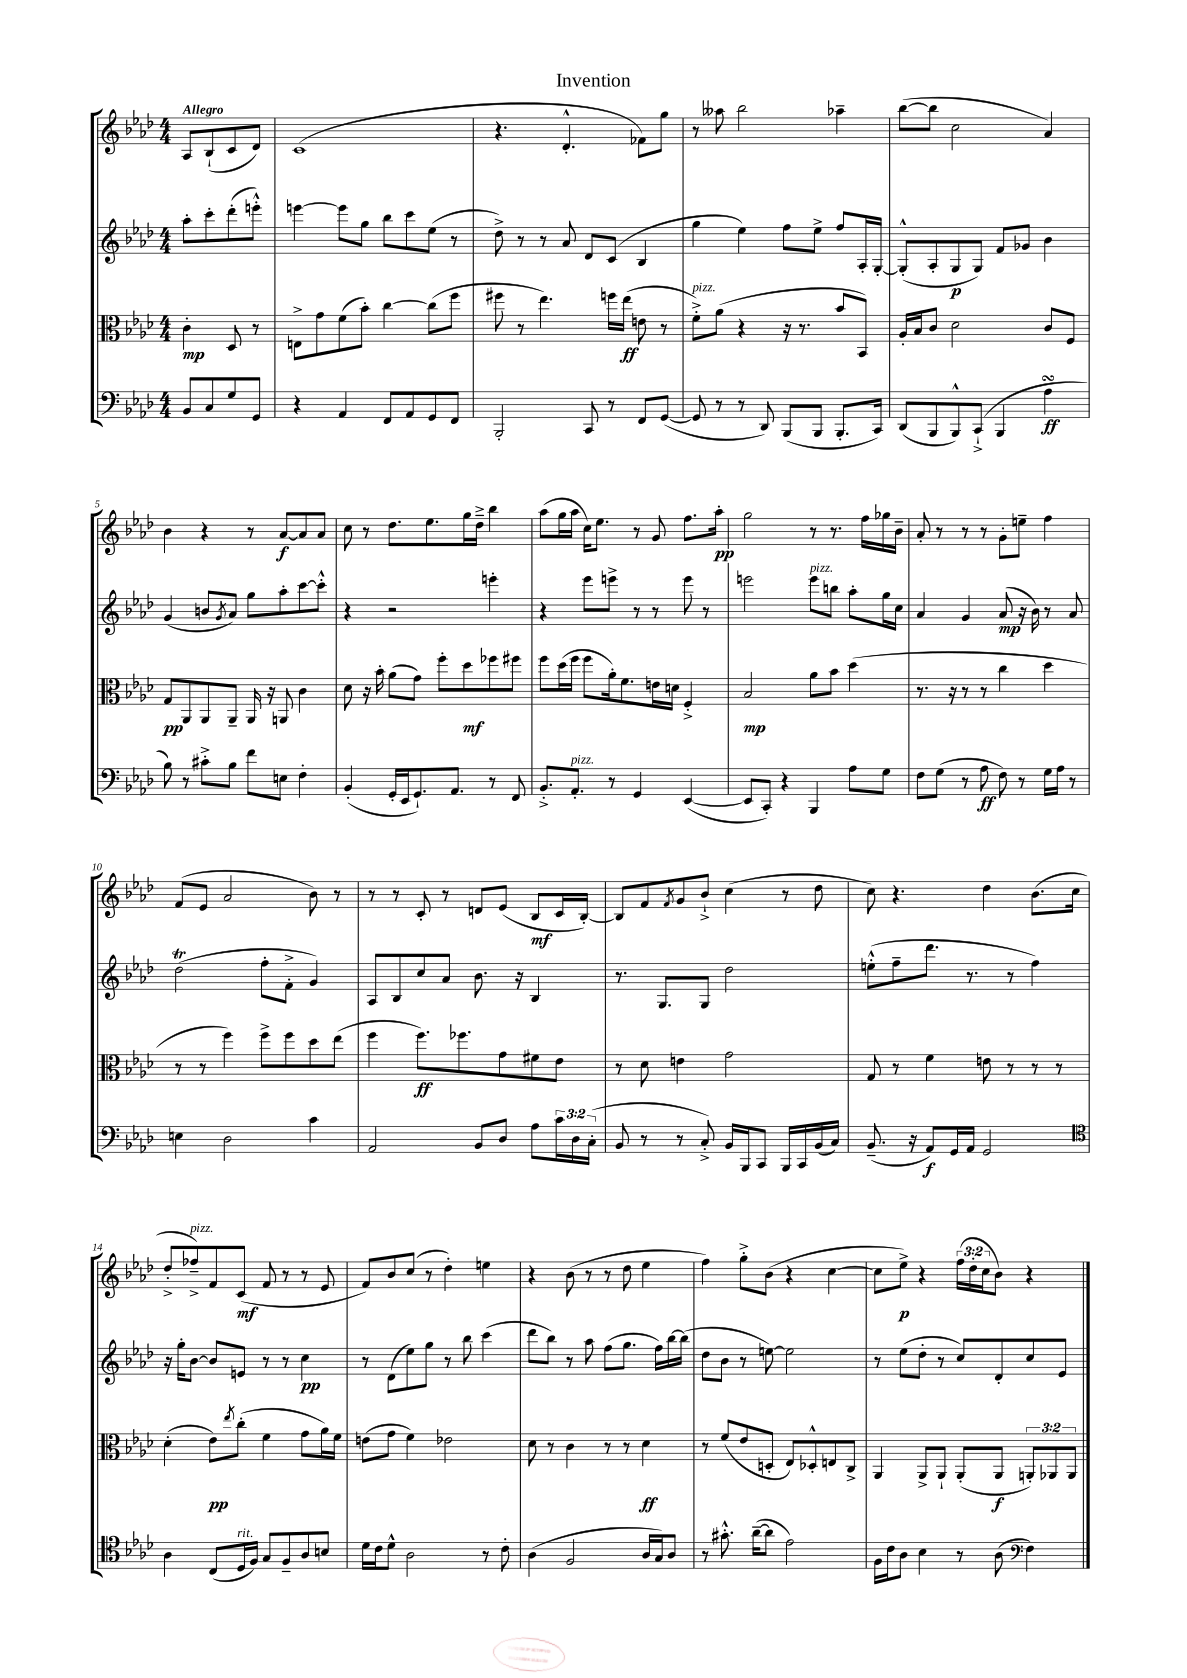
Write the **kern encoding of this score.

**kern	**kern	**kern	**kern
*staff4	*staff3	*staff2	*staff1
*clefF4	*clefC3	*clefG2	*clefG2
*k[b-e-a-d-]	*k[b-e-a-d-]	*k[b-e-a-d-]	*k[b-e-a-d-]
*M4/4	*M4/4	*M4/4	*M4/4
8BB-	4c'	8aa-'	8A-
8C	.	8ccc'	(8B-`
8G	8D-	(8ddd-'	8c
8GG	8r	8eee'^^)	8d-)
=	=	=	=
4r	8E^	[4eee	(1c
.	8g	.	.
4AA-	(8f	8eee]	.
.	8b-')	8gg	.
8FF	[4cc	8bb-	.
8AA-	.	8ccc	.
8GG	(8cc]	(8ee-	.
8FF	8ff	8r	.
=	=	=	=
2BBB-'	8ff#	8dd-^)	4.r
.	8r	8r	.
.	4.ee-)	8r	.
.	.	8a-	4.d-'^^
8CC	.	8d-	.
8r	16ff	(8c	.
.	(16ee-	.	.
8FF	8e	4B-	8f-)
([8GG	8r	.	8gg
=	=	=	=
8GG]	8f'^)	4gg	8r
8r	(8a-	.	8aa--
8r	4r	4ee-)	2bb-
8DD-)	.	.	.
(8BBB-	16r	8ff	.
.	8.r	.	.
8BBB-	.	8ee-^	.
8.BBB-'	8b-	8ff	4aa-~
.	8BB-)	16A-'	.
16CC)	.	[16G'	.
=	=	=	=
(8DD-	16A-'	(8G'^^]	([8bb-
.	16B-	.	.
8BBB-	8c	8A-'	8bb-]
8BBB-^^)	2d-	8G	2cc
(8CC`^	.	8G)	.
4BBB-	.	8f	.
.	.	8g-	.
4A-	8c	4b-	4a-)
.	8F	.	.
=	=	=	=
8B-)	8G	(4g	4b-
8r	8AA-	.	.
8c#'^	8AA-	8b	4r
.	.	8qg	.
8B-	8AA-~	8a-)	.
8f	16AA-	8gg	8r
.	16r	.	.
8E	8AA	8aa-'	[8a-
4F'	4c	[8ccc	8a-]
.	.	8ccc'^^]	8a-
=	=	=	=
(4BB-'	8d-	4r	8cc
.	16r	.	8r
.	16b-'	.	.
16GG'	(8a-	2r	8.dd-
16EE-	.	.	.
8.GG`)	8g)	.	.
.	.	.	8.ee-
.	8ff'	.	.
8.AA-	.	.	.
.	8dd-	.	16gg
.	.	.	16dd-~^
8r	8ff-	4eee'	4bb-
8FF	8ff#	.	.
=	=	=	=
8.BB-'^	8ff	4r	(8aa-
.	(16dd-	.	16gg
8.AA-'	16ff	.	16aa-
.	8ff	8eee-	16cc)
.	.	.	8.ee-
8r	16a-')	8eee^	.
.	8.f	.	.
4GG	.	8r	8r
.	16e	8r	8g
.	16d	.	.
([4EE-	4F'^	8eee	8.ff
.	.	8r	.
.	.	.	16aa-'
=	=	=	=
8EE-]	2B-	2eee	2gg
8CC')	.	.	.
4r	.	.	.
4BBB-	8a-	8eee	8r
.	8b-	8bb	8.r
8A-	(4dd-	8aa-'	.
.	.	.	16ff
8G	.	16gg	16gg-
.	.	16cc	16b-~
=	=	=	=
8F	8.r	4a-	8a-'
(8G	.	.	8r
.	16r	.	.
8r	8r	4g	8r
8A-	8r	.	8r
8F)	4cc	(8a-	8g'
8r	.	16r	8ee~
.	.	16b-)	.
16G	4dd-	8r	4ff
16A-	.	.	.
8r	.	8a-	.
=	=	=	=
4E	8r	(2dd-	(8f
.	8r	.	8e-
2D-	4ff)	.	2a-
.	8ff^	8ff'	.
.	8ff	8f'^	.
4c	8dd-	4g)	8b-)
.	(8ee-	.	8r
=	=	=	=
2AA-	4ff	8A-	8r
.	.	8B-	8r
.	8.ff)	8cc	8c'
.	.	8a-	8r
.	8.ff-	.	.
8BB-	.	8.b-	8d
8D-	8g	.	(8e-
.	.	16r	.
8A-	8f#	4B-	8B-
24c	8e-	.	16c
24D-	.	.	.
.	.	.	[16B-')
(24C'	.	.	.
=	=	=	=
8BB-	8r	8.r	8B-]
8r	8d-	.	8f
.	.	8.G	.
.	.	.	8qf
8r	4e	.	8g
8C'^)	.	8G	8b-`^
16BB-	2g	2dd-	(4cc
16BBB-	.	.	.
8CC	.	.	.
16BBB-	.	.	8r
16CC	.	.	.
(16BB-	.	.	8dd-
16C)	.	.	.
=	=	=	=
(8.BB-~	8G	(8ee'^^	8cc)
.	8r	8ff~	4.r
16r	.	.	.
8AA-)	4f	8.ddd-	.
16GG	.	.	.
16AA-	.	8.r	.
2GG	8e	.	4dd-
.	8r	8r	.
.	8r	4ff)	(8.b-
.	8r	.	.
.	.	.	16cc
=	=	=	=
*clefC4	*	*	*
4A-	(4d-'	16r	8dd-'^
.	.	16gg'	.
.	.	[8b-	8ff-~^)
(8C	8e-)	8b-]	8f
.	8qee-	.	.
16D-	(8cc'	8e	(8c
16F)	.	.	.
8G	4f	8r	8f
8F~	.	8r	8r
8A-	8g	4cc	8r
8B	16a-)	.	8e-
.	16f	.	.
=	=	=	=
16d-	(8e	8r	8f)
16c	.	.	.
8d-^^	8g	(8d-	8b-
2A-	4f)	8ee-)	(8cc
.	.	8gg	8r
.	2e-	8r	4dd-')
.	.	8bb-	.
8r	.	(4ccc	4ee
8c'	.	.	.
=	=	=	=
(4A-	8d-	8ddd-	4r
.	8r	8bb-)	.
2F	4c	8r	(8b-
.	.	8aa-	8r
.	8r	(8ff	8r
.	8r	8.gg	8dd-
16A-	4d-	.	4ee-
16G)	.	16ff)	.
8A-	.	[16bb-	.
.	.	(16bb-]	.
=	=	=	=
8r	8r	8dd-	4ff)
8.g#'^^	(8f	8b-	.
.	8e-	8r	8gg'^
([16a-~	.	.	.
8a-]	8D'	[8ee)	(8b-
2e-)	8E-)	2ee]	4r
.	8D-'^^	.	.
.	8E	.	[4cc
.	8C^	.	.
=	=	=	=
16F	4AA-	8r	8cc]
16c	.	.	.
8A-	.	(8ee-	8ee-^)
4B-	8AA-^	8dd-'	4r
.	8AA-`	8r	.
8r	(8AA-'	8cc)	(24ff
.	.	.	24dd-'
.	.	.	24cc
(8A-	8AA-	8d-'	8b-)
*clefF4	*	*	*
4F)	12AA')	8cc	4r
.	12AA-	.	.
.	.	8e-	.
.	12AA-	.	.
==	==	==	==
*-	*-	*-	*-
